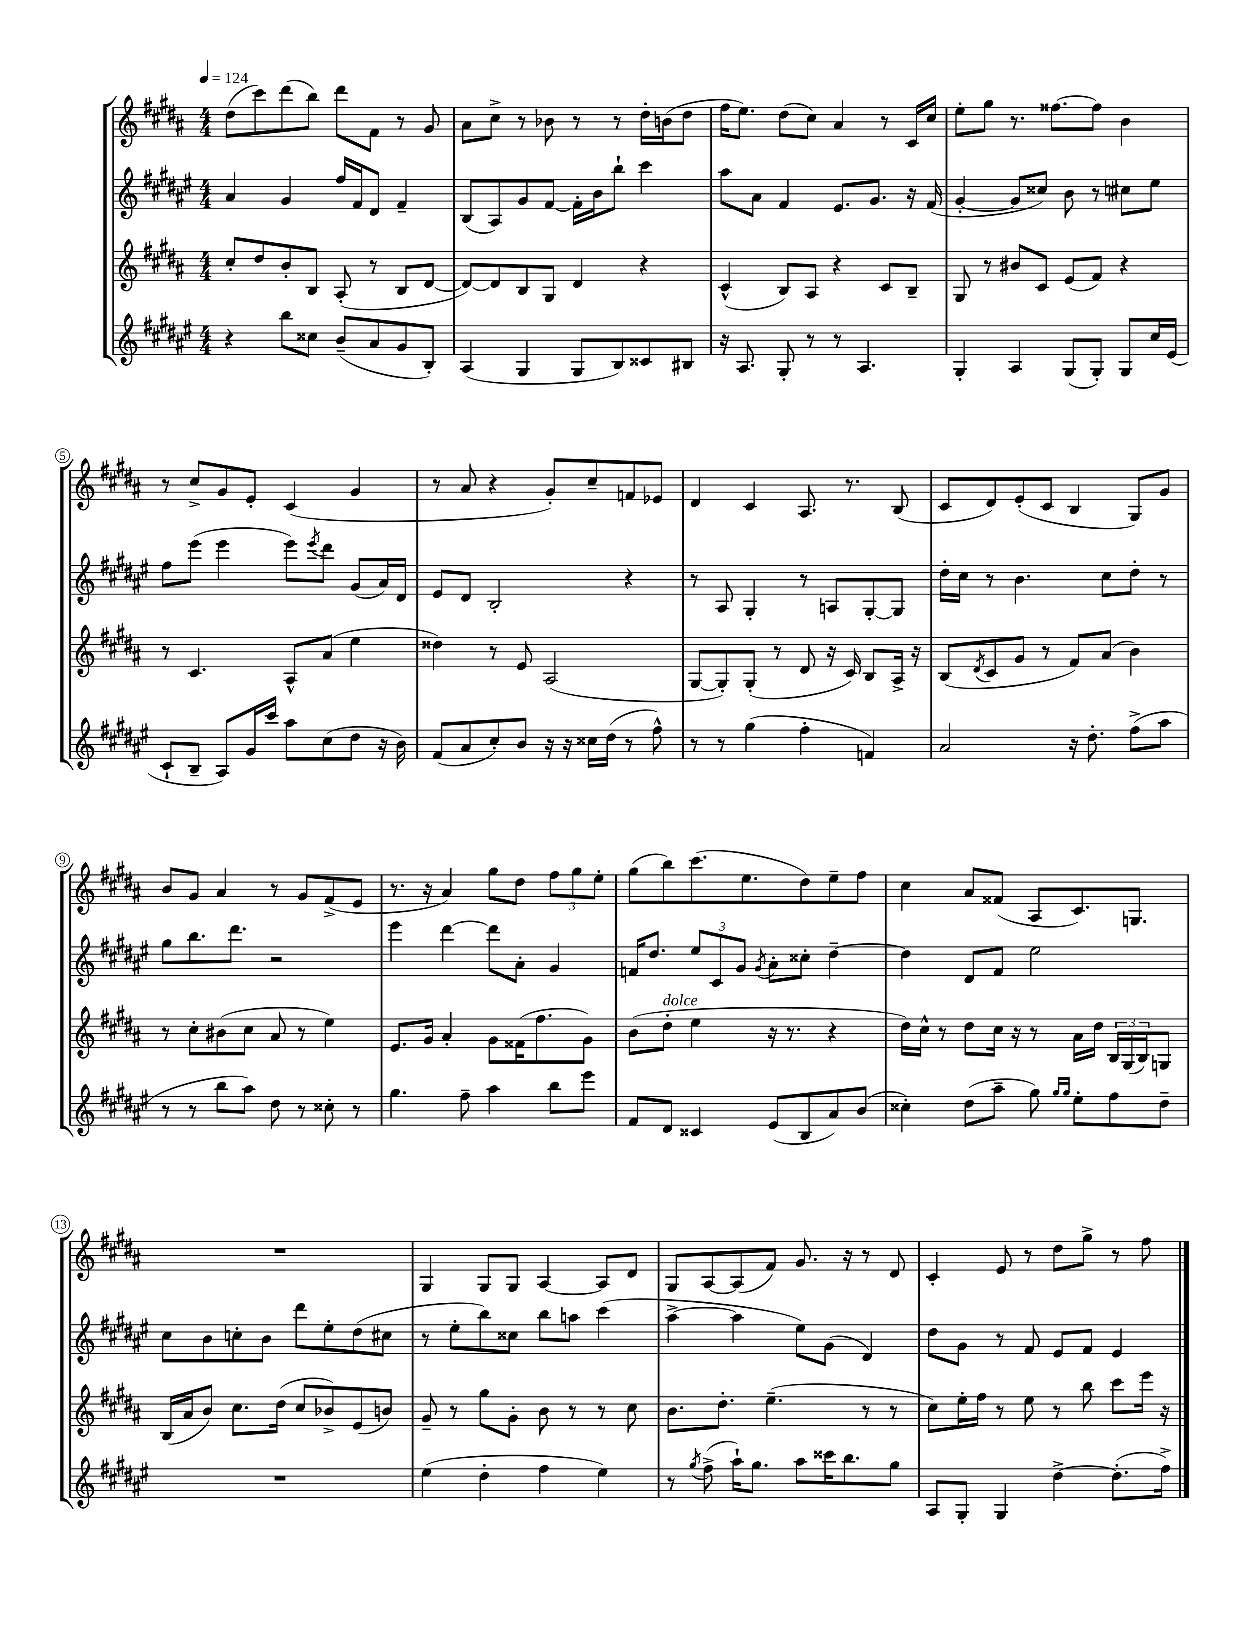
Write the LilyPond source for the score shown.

<<
\new StaffGroup <<
\new Staff = "s0" {
    \clef treble \key b \major \numericTimeSignature \time 4/4 \tempo 4 = 124
    dis''8( cis'''8) dis'''8( b''8) dis'''8 fis'8 r8 gis'8 |
    ais'8 cis''8-> r8 bes'8 r8 r8 dis''16-. b'16( dis''8 |
    fis''16 e''8.) dis''8( cis''8) ais'4 r8 cis'16 cis''16 |
    e''8-. gis''8 r8. fisis''8.~ fisis''8 b'4 |
    r8 cis''8-> gis'8 e'8-. cis'4( gis'4 |
    r8 ais'8 r4 gis'8-.) cis''8-- f'8 ees'8 |
    dis'4 cis'4 ais8. r8. b8( |
    cis'8 dis'8) e'8-.( cis'8 b4 gis8) gis'8 |
    b'8 gis'8 ais'4 r8 gis'8 fis'8->( e'8 |
    r8. r16 ais'4) gis''8 dis''8 \tuplet 3/2 { fis''8 gis''8 e''8-. } |
    gis''8( b''8) cis'''8.( e''8. dis''8) e''8-- fis''8 |
    cis''4 ais'8 fisis'8( ais8 cis'8.) g8. |
    R1 |
    gis4 gis8 gis8 ais4~ ais8 dis'8 |
    gis8 ais8~ ais8( fis'8) gis'8. r16 r8 dis'8 |
    cis'4-. e'8 r8 dis''8 gis''8-> r8 fis''8 \bar "|." |
}
\new Staff = "s1" {
    \clef treble \key fis \major \numericTimeSignature \time 4/4
    ais'4 gis'4 fis''16 fis'16 dis'8 fis'4-- |
    b8( ais8) gis'8 fis'8~ fis'16-. b'16 b''8-! cis'''4 |
    ais''8 ais'8 fis'4 eis'8. gis'8. r16 fis'16( |
    gis'4~-. gis'8 cisis''8) b'8 r8 cis''8 eis''8 |
    fis''8 eis'''8( eis'''4 eis'''8) \acciaccatura { eis'''8 } dis'''8 gis'8( ais'16) dis'16 |
    eis'8 dis'8 b2-. r4 |
    r8 ais8 gis4-. r8 a8 gis8~-. gis8 |
    dis''16-. cis''16 r8 b'4. cis''8 dis''8-. r8 |
    gis''8 b''8. dis'''8. r2 |
    eis'''4 dis'''4~ dis'''8 ais'8-. gis'4 |
    f'16 dis''8. \tuplet 3/2 { eis''8 cis'8 gis'8 } \acciaccatura { gis'8 } ais'8-. cisis''8-. dis''4~-- |
    dis''4 dis'8 fis'8 eis''2 |
    cis''8 b'8 c''8-. b'8 dis'''8 eis''8-. dis''8( cis''8 |
    r8 eis''8-. b''8) cisis''8 b''8 a''8 cis'''4( |
    ais''4~-> ais''4 eis''8) gis'8( dis'4) |
    dis''8 gis'8 r8 fis'8 eis'8 fis'8 eis'4 \bar "|." |
}
\new Staff = "s2" {
    \clef treble \key b \major \numericTimeSignature \time 4/4
    cis''8-. dis''8 b'8-. b8 ais8-.( r8 b8 dis'8~ |
    dis'8~) dis'8 b8 gis8 dis'4 r4 |
    cis'4-^( b8) ais8 r4 cis'8 b8-- |
    gis8 r8 bis'8 cis'8 e'8( fis'8) r4 |
    r8 cis'4. ais8-^ ais'8( e''4 |
    disis''4) r8 e'8 ais2( |
    gis8~ gis8-.) gis8-.( r8 dis'8 r16 cis'16) b8 ais16-> r16 |
    b8( \acciaccatura { dis'8 } cis'8 gis'8 r8 fis'8) ais'8( b'4) |
    r8 cis''8-. bis'8( cis''8 ais'8 r8 e''4) |
    e'8. gis'16 ais'4-. gis'8 fisis'16( fis''8. gis'8) |
    b'8( dis''8-.^\markup { \italic "dolce" } e''4 r16 r8. r4 |
    dis''16) cis''16-^ r8 dis''8 cis''16 r16 r8 ais'16 dis''16 \tuplet 3/2 { b16 gis16( b16) } g8 |
    b16( ais'16 b'8) cis''8. dis''16( cis''8 bes'8->) e'8( b'8) |
    gis'8-- r8 gis''8 gis'8-. b'8 r8 r8 cis''8 |
    b'8. dis''8.-. e''4.--( r8 r8 |
    cis''8) e''16-. fis''16 r8 e''8 r8 b''8 cis'''8 e'''16 r16 \bar "|." |
}
\new Staff = "s3" {
    \clef treble \key fis \major \numericTimeSignature \time 4/4
    r4 b''8 cisis''8 b'8--( ais'8 gis'8 b8-.) |
    ais4( gis4 gis8 b8) cisis'8 bis8 |
    r16 ais8. gis8-. r8 r8 ais4. |
    gis4-. ais4 gis8( gis8-.) gis8 cis''16 eis'16( |
    cis'8-! b8-- ais8) gis'16 cis'''16 ais''8 cis''8( dis''8 r16 b'16) |
    fis'8( ais'8 cis''8-.) b'8 r16 r16 cisis''16 dis''16( r8 fis''8-^) |
    r8 r8 gis''4( fis''4-. f'4) |
    ais'2 r16 dis''8.-. fis''8->( ais''8 |
    r8 r8 b''8 ais''8) dis''8 r8 cisis''8-. r8 |
    gis''4. fis''8-- ais''4 b''8 eis'''8 |
    fis'8 dis'8 cisis'4 eis'8( b8 ais'8) b'8( |
    cisis''4-.) dis''8( ais''8-- gis''8) \grace { gis''16 gis''16 } eis''8-. fis''8 dis''8-- |
    R1 |
    eis''4( dis''4-. fis''4 eis''4) |
    r8 \acciaccatura { gis''8 } fis''8->( ais''16-!) gis''8. ais''8 cisis'''16 b''8. gis''8 |
    ais8 gis8-. gis4 dis''4~-> dis''8.-.( fis''16->) \bar "|." |
}
>>
>>
\layout { \context { \Score \override BarNumber.stencil = #(make-stencil-circler 0.1 0.3 ly:text-interface::print) } }
